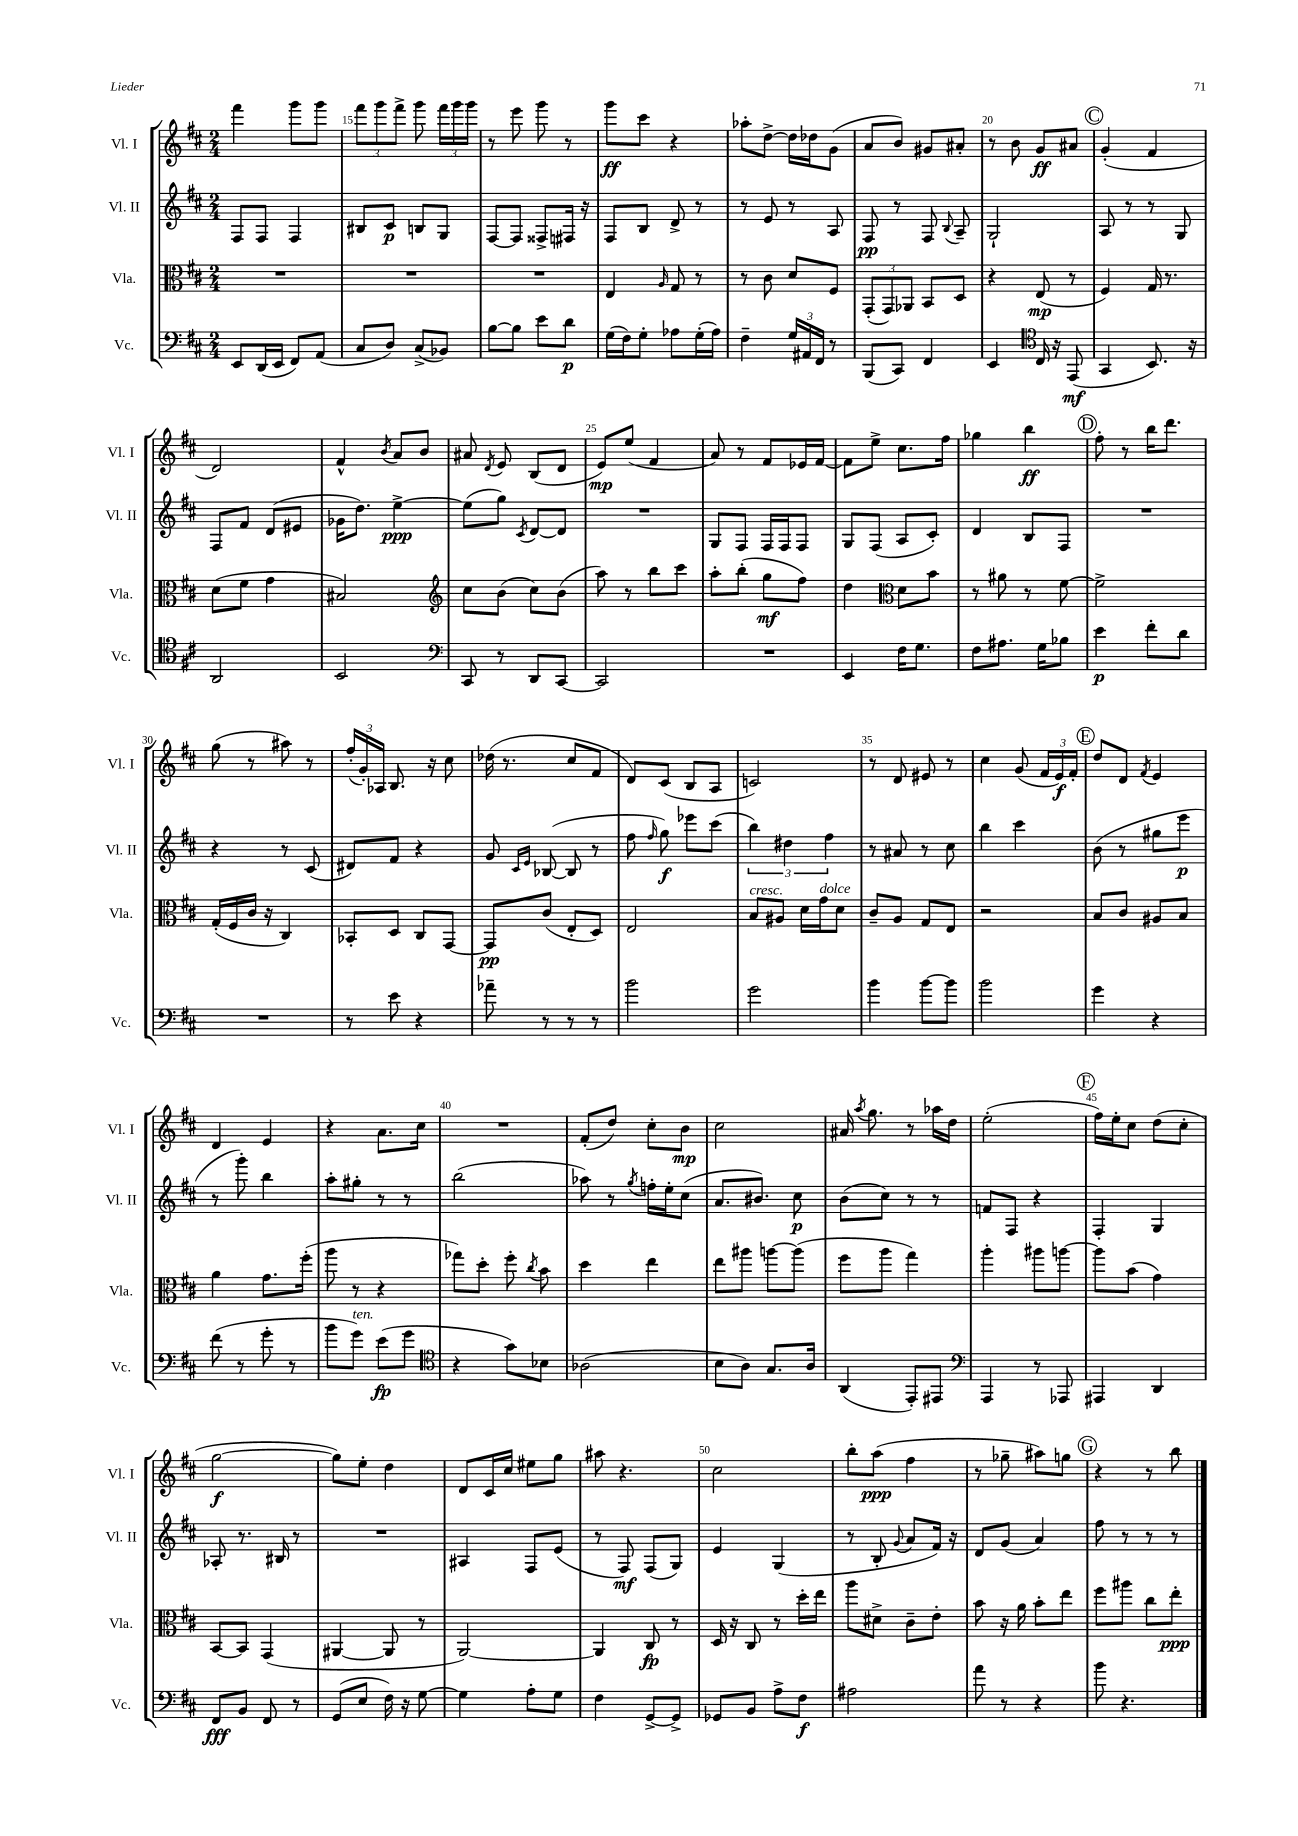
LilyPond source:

<<
\new StaffGroup <<
\new Staff = "s0" \with { instrumentName = "Vl. I" shortInstrumentName = "Vl. I" } {
    \clef treble \key d \major \numericTimeSignature \time 2/4
    \autoBeamOff fis'''4 g'''8[ g'''8] |
    \tuplet 3/2 { fis'''8[ g'''8 fis'''8]-> } g'''8 \tuplet 3/2 { fis'''16[ g'''16 g'''16] } |
    r8 e'''8 g'''8 r8 |
    g'''8[\ff cis'''8] r4 |
    aes''8[-. d''8]~-> d''16[ des''16 g'8]( |
    a'8[ b'8]) gis'8[ ais'8]-. |
    r8 b'8 g'8[\ff ais'8] |
    \mark \markup { \circle "C" } g'4-.( fis'4 |
    d'2) |
    fis'4-^ \acciaccatura { b'8 } a'8[ b'8] |
    ais'8 \acciaccatura { d'8 } e'8 b8[( d'8] |
    e'8[\mp) e''8]( fis'4 |
    a'8) r8 fis'8[ ees'16 fis'16]~ |
    fis'8[ e''8]-> cis''8.[ fis''16] |
    ges''4 b''4\ff |
    \mark \markup { \circle "D" } fis''8-. r8 b''16[ d'''8.] |
    g''8( r8 ais''8) r8 |
    \tuplet 3/2 { fis''16[-.( g'16-.) aes16] } b8. r16 cis''8 |
    des''16( r8. cis''8[ fis'8] |
    d'8[) cis'8]( b8[ a8] |
    c'2) |
    r8 d'8 eis'8 r8 |
    cis''4 g'8( \tuplet 3/2 { fis'16[ e'16\f) fis'16]-. } |
    \mark \markup { \circle "E" } d''8[ d'8] \acciaccatura { fis'8 } e'4 |
    d'4 e'4 |
    r4 a'8.[ cis''16] |
    R2 |
    fis'8[-.( d''8]) cis''8[-. b'8]\mp |
    cis''2 |
    ais'16 \acciaccatura { a''8 } g''8. r8 aes''16[ d''16] |
    e''2-.( |
    \mark \markup { \circle "F" } fis''16[) e''16-. cis''8] d''8[( cis''8]-. |
    g''2~\f |
    g''8[) e''8]-. d''4 |
    d'8[ cis'16 cis''16] eis''8[ g''8] |
    ais''8 r4. |
    cis''2 |
    b''8[-. a''8]\ppp( fis''4 |
    r8 ges''8-- ais''8[) g''8] |
    \mark \markup { \circle "G" } r4 r8 b''8 \bar "|." |
}
\new Staff = "s1" \with { instrumentName = "Vl. II" shortInstrumentName = "Vl. II" } {
    \clef treble \key d \major \numericTimeSignature \time 2/4
    \autoBeamOff fis8[ fis8] fis4 |
    bis8[ cis'8]\p b8[ g8] |
    fis8[~ fis8] fisis8[-> fis16] r16 |
    fis8[ b8] d'8-> r8 |
    r8 e'8 r8 a8 |
    fis8\pp r8 fis8 \appoggiatura { b8 } a8-- |
    g2-! |
    \mark \markup { \circle "C" } a8 r8 r8 g8 |
    fis8[ fis'8] d'8[( eis'8] |
    ges'16[ d''8.]) e''4~->\ppp |
    e''8[( g''8]) \acciaccatura { cis'8 } d'8[~ d'8] |
    R2 |
    g8[ fis8] fis16[ fis16 fis8] |
    g8[ fis8]( a8[ cis'8]-.) |
    d'4 b8[ fis8] |
    \mark \markup { \circle "D" } R2 |
    r4 r8 cis'8( |
    dis'8[) fis'8] r4 |
    g'8 \grace { cis'16[ e'16] } bes8~( bes8 r8 |
    fis''8 \grace { fis''16 } g''8\f) ees'''8[ cis'''8]( |
    \tuplet 3/2 { b''4) dis''4 fis''4 } |
    r8 ais'8 r8 cis''8 |
    b''4 cis'''4 |
    \mark \markup { \circle "E" } b'8( r8 gis''8[ e'''8]\p |
    r8 g'''8-.) b''4 |
    a''8[-. gis''8]-. r8 r8 |
    b''2( |
    aes''8) r8 \acciaccatura { g''8 } f''16[-. e''16-. cis''8]( |
    a'8.[ bis'8.]) cis''8\p |
    b'8[( cis''8]) r8 r8 |
    f'8[ fis8] r4 |
    \mark \markup { \circle "F" } fis4-. g4 |
    aes8-. r8. bis16 r8 |
    R2 |
    ais4 fis8[ e'8]( |
    r8 fis8\mf) fis8[( g8]) |
    e'4 g4( |
    r8 b8-. \appoggiatura { g'8 } a'8[ fis'16]) r16 |
    d'8[ g'8]( a'4) |
    \mark \markup { \circle "G" } fis''8 r8 r8 r8 \bar "|." |
}
\new Staff = "s2" \with { instrumentName = "Vla." shortInstrumentName = "Vla." } {
    \clef alto \key d \major \numericTimeSignature \time 2/4
    \autoBeamOff R2 |
    R2 |
    R2 |
    e4 \grace { a16 } g8 r8 |
    r8 cis'8 d'8[ fis8] |
    \tuplet 3/2 { g,8[-.( g,8) aes,8] } b,8[ d8] |
    r4 e8\mp( r8 |
    \mark \markup { \circle "C" } fis4) g16 r8. |
    d'8[( fis'8] g'4 |
    bis2) |
    \clef treble cis''8[ b'8]( cis''8[) b'8]( |
    a''8) r8 b''8[ cis'''8] |
    a''8[-. b''8]-.( g''8[\mf fis''8]) |
    d''4 \clef alto d'8[ b'8] |
    r8 ais'8 r8 fis'8~ |
    \mark \markup { \circle "D" } fis'2-> |
    g16[-.( fis16 cis'16] r16 cis4) |
    bes,8[-. d8] cis8[ g,8]~ |
    g,8[\pp cis'8]( e8[-. d8]) |
    e2 |
    b8[^\markup { \italic "cresc." } ais8] d'16[ g'16^\markup { \italic "dolce" } d'8] |
    cis'8[-- a8] g8[ e8] |
    r2 |
    \mark \markup { \circle "E" } b8[ cis'8] ais8[ b8] |
    a'4 g'8.[ fis''16]-.( |
    a''8 r8 r4 |
    ges''8[) d''8]-. fis''8-. \acciaccatura { cis''8 } b'8 |
    d''4 e''4 |
    e''8[ ais''8] a''8[~ a''8]( |
    fis''8[ a''8] g''4) |
    a''4-. ais''8[ a''8]~ |
    \mark \markup { \circle "F" } a''8[ b'8]( g'4) |
    b,8[~ b,8] g,4( |
    ais,4~ ais,8 r8 |
    a,2~) |
    a,4 cis8\fp r8 |
    d16 r16 cis8 r8 d''16[-. e''16] |
    a''8[ dis'8]-> cis'8[-- e'8]-. |
    b'8 r16 a'16 b'8[-. e''8] |
    \mark \markup { \circle "G" } fis''8[ ais''8] cis''8[ e''8]-.\ppp \bar "|." |
}
\new Staff = "s3" \with { instrumentName = "Vc." shortInstrumentName = "Vc." } {
    \clef bass \key d \major \numericTimeSignature \time 2/4
    \autoBeamOff e,8[ d,16( e,16] fis,8[) a,8]( |
    cis8[ d8]) cis8[->( bes,8]) |
    b8[~ b8] e'8[ d'8]\p |
    g16[( fis16) g8]-. aes8[ g16-.( aes16]) |
    fis4-- \tuplet 3/2 { g16[ ais,16 fis,16] } r8 |
    b,,8[( cis,8]) fis,4 |
    e,4 \clef tenor cis16 r16 e,8\mf( |
    \mark \markup { \circle "C" } g,4 b,8.) r16 |
    a,2 |
    b,2 |
    \clef bass cis,8 r8 d,8[ cis,8]~ |
    cis,2 |
    R2 |
    e,4 fis16[ g8.] |
    fis8[ ais8.] g16[ bes8] |
    \mark \markup { \circle "D" } e'4\p fis'8[-. d'8] |
    R2 |
    r8 e'8 r4 |
    aes'8-- r8 r8 r8 |
    b'2 |
    g'2 |
    b'4 b'8[~ b'8] |
    b'2 |
    \mark \markup { \circle "E" } g'4 r4 |
    fis'8( r8 g'8-. r8 |
    b'8[ g'8]^\markup { \italic "ten." }) e'8[\fp( g'8] |
    \clef tenor r4 g'8[) bes8] |
    aes2( |
    b8[ a8]) g8.[ a16] |
    a,4( e,8[-.) eis,8] |
    \clef bass a,,4 r8 aes,,8 |
    \mark \markup { \circle "F" } ais,,4 d,4 |
    fis,8[\fff b,8] fis,8 r8 |
    g,8[( e8] fis16) r16 g8~ |
    g4 a8[-. g8] |
    fis4 g,8[~-> g,8]-> |
    ges,8[ b,8] a8[-> fis8]\f |
    ais2 |
    a'8 r8 r4 |
    \mark \markup { \circle "G" } b'8 r4. \bar "|." |
}
>>
>>
\layout { \context { \Score currentBarNumber = #14 \override BarNumber.break-visibility = ##(#f #t #t) barNumberVisibility = #(every-nth-bar-number-visible 5) } }
